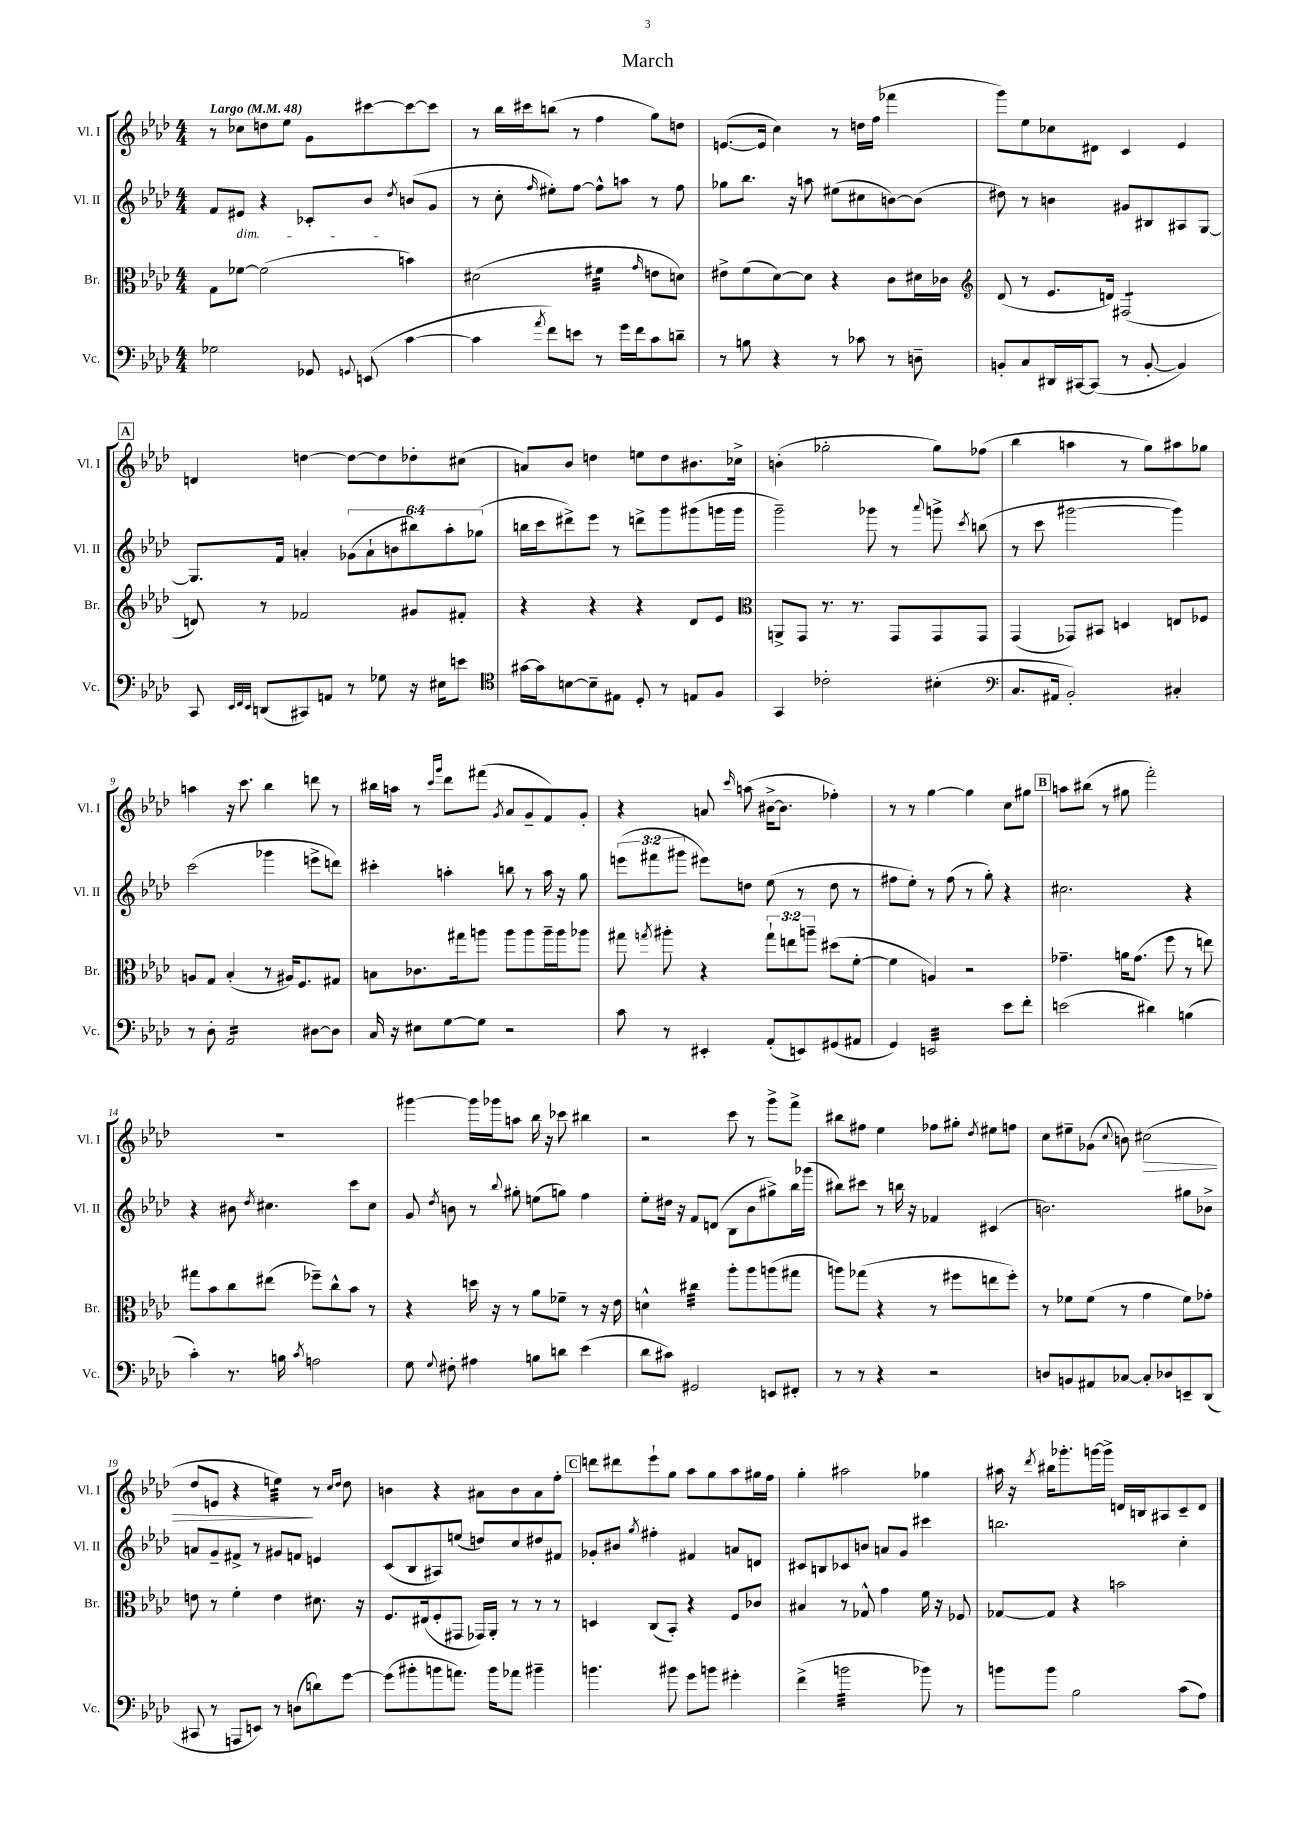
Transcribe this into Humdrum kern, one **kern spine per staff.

**kern	**kern	**kern	**kern
*staff4	*staff3	*staff2	*staff1
*clefF4	*clefC3	*clefG2	*clefG2
*k[b-e-a-d-]	*k[b-e-a-d-]	*k[b-e-a-d-]	*k[b-e-a-d-]
*M4/4	*M4/4	*M4/4	*M4/4
*MM48	*MM48	*MM48	*MM48
2G-\	8G\L	8f/L	8r
.	[8f-\J	8e#/J	8cc-\L
.	(2f-\]	4r	8dd\
.	.	.	8ee-\J
8GG-/	.	8c-'/L	8g\L
8qqGG/	.	.	.
(8EE/	.	8b-/J	[8ccc#\
.	.	8qdd-/	.
[4c\	4b\)	(8b/L	8ccc#\_
.	.	8g/J	8ccc#\]J
=	=	=	=
4c\]	(2d#\	8r	8r
.	.	8cc'\	16bb-\LL
.	.	.	16ccc#\J
8qa-/	.	16qqff/	.
8f\L)	.	8ee#'\L)	(8bb\J
8e\J	.	[8ff\J	8r
8r	4f#\	8ff^^\]L	4ff\
16g\LL	.	8aa\J	.
16f\J	.	.	.
.	16qqg/	.	.
8c\	8e\L	8r	8gg\L)
8d~\J	8d\J)	8ff\	8dd\J
=	=	=	=
8r	8e#^\L	8gg-\L	([8.e/L
8B\	(8f\	8.bb-\J	.
.	.	.	16e/]Jk
4r	[8d-\)	.	4cc\)
.	.	16r	.
.	8d-\]J	8aa\	.
8r	4r	(8ee#\L	8r
8c-\	.	8cc#\	16dd\LL
.	.	.	(16ff\JJ
8r	8c\L	[8b\)	4fff-\
8D~\	16d#\L	(8b\]J	.
.	16c-\JJ	.	.
=	=	=	=
*	*clefG2	*	*
8BB'/L	(8d-/	8dd#\)	8ggg\L)
8C/	8r	8r	8ee-\
16DD#/L	8.e-/L	4b\	8cc-\
[16CC#/J	.	.	.
(8CC#/]J	.	.	8d#\J
.	16d/Jk)	.	.
8r	(2F#/	8g#/L	4c/
[8BB'/	.	8B#/	.
4BB/])	.	8A#/	4e-/
.	.	[8G/J	.
=	=	=	=
8CC/	8d/)	8.G/]L	4d/
32qqEE-/LLL	.	.	.
32qqFF/	.	.	.
32qqEE-/JJJ	.	.	.
(8DD/L	8r	.	.
.	.	16f/Jk	.
8CC#/)	2f-/	4a'/	[4dd\
8AA/J	.	.	.
8r	.	(12g-\L	8dd\_L
.	.	12a`\	.
8G-\	.	.	8dd\]
.	.	12b\	.
16r	8g#/L	12bb#\)	8dd-'\
16E#\LK	.	.	.
.	.	12aa-'\	.
8e\J	8f#'/J	.	(8cc#\J
.	.	(12gg-\J	.
=	=	=	=
*clefC4	*	*	*
[16g#\LL	4r	16bb\LL	8a/L)
16g#\]J	.	16ccc\J	.
[8B\	.	8ddd#^\)	8b-/J
8B~\]	4r	8eee-\J	4dd\
8E#\J	.	8r	.
8D-'/	4r	8ddd^\L	8ee\L
8r	.	8ggg\	8dd\
8E/L	8d-/L	(8ggg#\	8.b#\
8F/J	8e-/J	16ggg\L	.
.	.	16ggg\JJ	16cc-^\Jk
=	=	=	=
*	*clefC3	*	*
4GG/	8AA^/L	2ggg~\)	(4b'\
.	8GG/J	.	.
2c-'\	8.r	.	2gg-'\
.	8.r	.	.
.	.	8ggg-\	.
.	8GG/L	8r	.
.	.	8qqaaa-/	.
(4B#'\	8GG/	8ggg^\	8gg-\L)
.	.	8qccc/	.
.	8GG/J	(8bb\	(8ff-\J
=	=	=	=
*clefF4	*	*	*
8.C/L	(4GG/	8r	4bb-\
.	.	8ccc\	.
16AA#/Jk	.	.	.
2BB-'/)	8GG-/L)	[2ggg#\	4aa\
.	8BB#/J	.	.
.	4D/	.	8r
.	.	.	8gg\L)
4C#'/	8E/L	4ggg#\])	8aa#\
.	8F-/J	.	8gg-\J
=	=	=	=
8r	8A/L	(2ccc\	4aa\
8D-'\	8G/J	.	.
2AA-/	(4B-'/	.	16r
.	.	.	8.ccc\
.	8r	4ggg-\	4bb-\
.	16A#/LK)	.	.
.	8.F/	.	.
[8D#\L	.	8eee^\L	8ddd\
8D#\]J	8G#/J	8ddd\J)	8r
=	=	=	=
16C/	8B\L	4ccc#'\	16bb#\LL
16r	.	.	16aa\JJ
8E#\L	8.c-\	.	8r
.	.	.	16qqccc/LL
.	.	.	16qqggg/JJ
[8G\	.	4aa'\	8ddd-\L
.	16gg#\k	.	.
8G\]J	8aa\J	.	(8fff#\J
.	.	.	8qg/
2r	8aa\L	8bb\	8a-/L
.	8aa\	8r	8g~/
.	16aa~\L	16aa\	8f/)
.	16aa\J	16r	.
.	8aa-\J	8gg\	8g'/J
=	=	=	=
8c\	8gg#\	(12eee\L	4r
.	.	12fff#\	.
.	8qgg/	.	.
8r	8aa#'\	.	.
.	.	12ggg#\J	.
4EE#'/	4r	8eee#\L)	8a/
.	.	.	16qqccc/
.	.	8dd\J	(8aa\
(8AA-'/L	12gg`\L	(8ee-\	[16b#^\LK
.	.	.	8.b#\]J
.	12ee\	.	.
8EE/)	.	8r	.
.	12aa~\J	.	.
(8GG#/	(8dd#\L	8dd\	4ff-'\)
8AA#/J	[8f'\J	8r	.
=	=	=	=
4GG/)	4f\]	8ff#\L	8r
.	.	8ee-'\J)	8r
2EE/	4A/)	8r	[4gg\
.	.	(8ff#\	.
.	2r	8r	4gg\]
.	.	8gg'\)	.
8e-\L	.	4r	8cc\L
8f'\J	.	.	8gg#\J
=	=	=	=
(2e\	4.g-~\	2.cc#\	8aa\L
.	.	.	(8bb#\J
.	.	.	8r
.	16a\LK	.	8gg#\
.	(8.g-\J	.	.
4d#\)	.	.	2fff'\)
.	8ff\	.	.
(4B\	8r	4r	.
.	8ee\)	.	.
=	=	=	=
4c'\)	8gg#\L	4r	1r
.	8b-\	.	.
8.r	8cc\	8b#\	.
.	.	8qdd-/	.
.	(8ee#\J	4.cc#\	.
16B\	.	.	.
8qc/	.	.	.
2A\	8ff-~\L)	.	.
.	8cc^^\	.	.
.	8b-\J	8ccc\L	.
.	8r	8cc#\J	.
=	=	=	=
8G\	4r	8g/	[4ggg#\
8qqG/	.	8qdd-/	.
8F#'\	.	8b\	.
4A#\	16dd\	8r	16ggg#\]LL
.	16r	.	16ggg-\J
.	.	8qqbb-/	.
.	8r	8gg#'\	8aa\J
8B\L	8a-\L	(8ee\L	16bb-\
.	.	.	16r
8d\J	8f-~\J	8gg\J)	8ccc-\
(4e-\	8r	4ff\	4bb#\
.	16r	.	.
.	16e-\	.	.
=	=	=	=
8d-\L	4d^^\	8ee-'\L	2r
8c#\J)	.	16dd#\Jk	.
.	.	16r	.
2GG#/	4cc#\	8f/L	.
.	.	(8d/J	.
.	8aa-'\L	8B-\L	8ccc\
.	8aa-\	8b-\	8r
8EE/L	(8aa\	8gg#^\)	8ggg^\L
8FF#'/J	8gg#\J	16bb-\L	8fff^\J
.	.	(16ggg-\JJ	.
=	=	=	=
8r	8aa\L)	8bb#\L)	8bb#\L
8r	(8gg-\J	8ccc#\J	8ff#\J
4r	4r	8r	4ee-\
.	.	16bb\	.
.	.	16r	.
2r	8r	4f-/	8ff-\L
.	8ff#\L	.	8gg#'\J
.	.	.	8qdd-/
.	8ee\	(4c#/	8ee#\L
.	8ff#'\J)	.	8ff\J
=	=	=	=
8D/L	8r	2.b\)	8cc\L
8BB/	8f-\L	.	8ee#~\
8AA#/	(8f-\J	.	(8g-\J
.	.	.	8qqcc/
[8C-/J	8r	.	8b\)
8C-'/]L	4g\	.	(2cc#\
8D-/	.	.	.
8EE~/	8f-\L)	8gg#\L	.
(8DD-/J	8g-'\J	8b-^\J	.
=	=	=	=
8CC#/	8e\	8a/L	8dd-/L
8r	8r	8g~/	8e/J
8AAA/L	4f'\	8f#^/J	4r
8EE/J)	.	8r	.
8r	4e\	8g#/L	4ee\)
(8D\L	.	8f/J	.
8d\)	8.d#\	4e/	8r
.	.	.	16qqcc/LL
.	.	.	16qqdd-/JJ
[8g\J	.	.	8dd-\
.	16r	.	.
=	=	=	=
(8g\]L	8.F/L	(8c/L	4b\
8b#'\	.	8B-/	.
.	(16E#/k	.	.
8b\	8F'/	8A#/)	4r
8.a\J)	8GG#/J	(8ee/J	.
.	16GG-/LL)	8dd/L)	8a#\L
16b\LK	16AA-'/JJ	.	.
8a-\J	8r	8cc/	8b\
4b#~\	8r	8dd#/	8a#\
.	8r	8f#/J	8ff'\J
=	=	=	=
4.b\	4D/	8g-'/L	8ddd\L
.	.	8b#/J	8ddd#\
.	.	8qgg/	.
.	(8C/L	4ff#'\	8eee-`\
8b#\	8BB-'/J)	.	8gg\J
8g\L	4r	4f#/	8aa-\L
8b\J	.	.	8gg\
4g#'\	8F/L	8a/L	8aa-\
.	8c-/J	8d/J	16gg#\L
.	.	.	16ff\JJ
=	=	=	=
(4f^\	4B#/	8c#/L	4gg'\
.	.	8B/	.
2b\	8r	8c-/	2aa#\
.	8G-^^/	8b/J	.
.	4g\	8a/L	.
.	.	8g/J	.
8b-\)	16f\	4ccc#\	4gg-\
.	16r	.	.
8r	8F-/	.	.
=	=	=	=
8b\L	[8G-/L	2.bb\	16aa#\
.	.	.	16r
.	.	.	8qddd-/
8b\J	8G-/]J	.	16bb#\LK
.	.	.	8.ggg-'\
2B-\	4r	.	.
.	.	.	[16ggg\L
.	.	.	16ggg^\]JJ
.	2b\	.	16d/LL
.	.	.	16B/J
.	.	.	8A#/
(8c\L	.	4cc'\	8c~/
8A-\J)	.	.	8d/J
==	==	==	==
*-	*-	*-	*-
